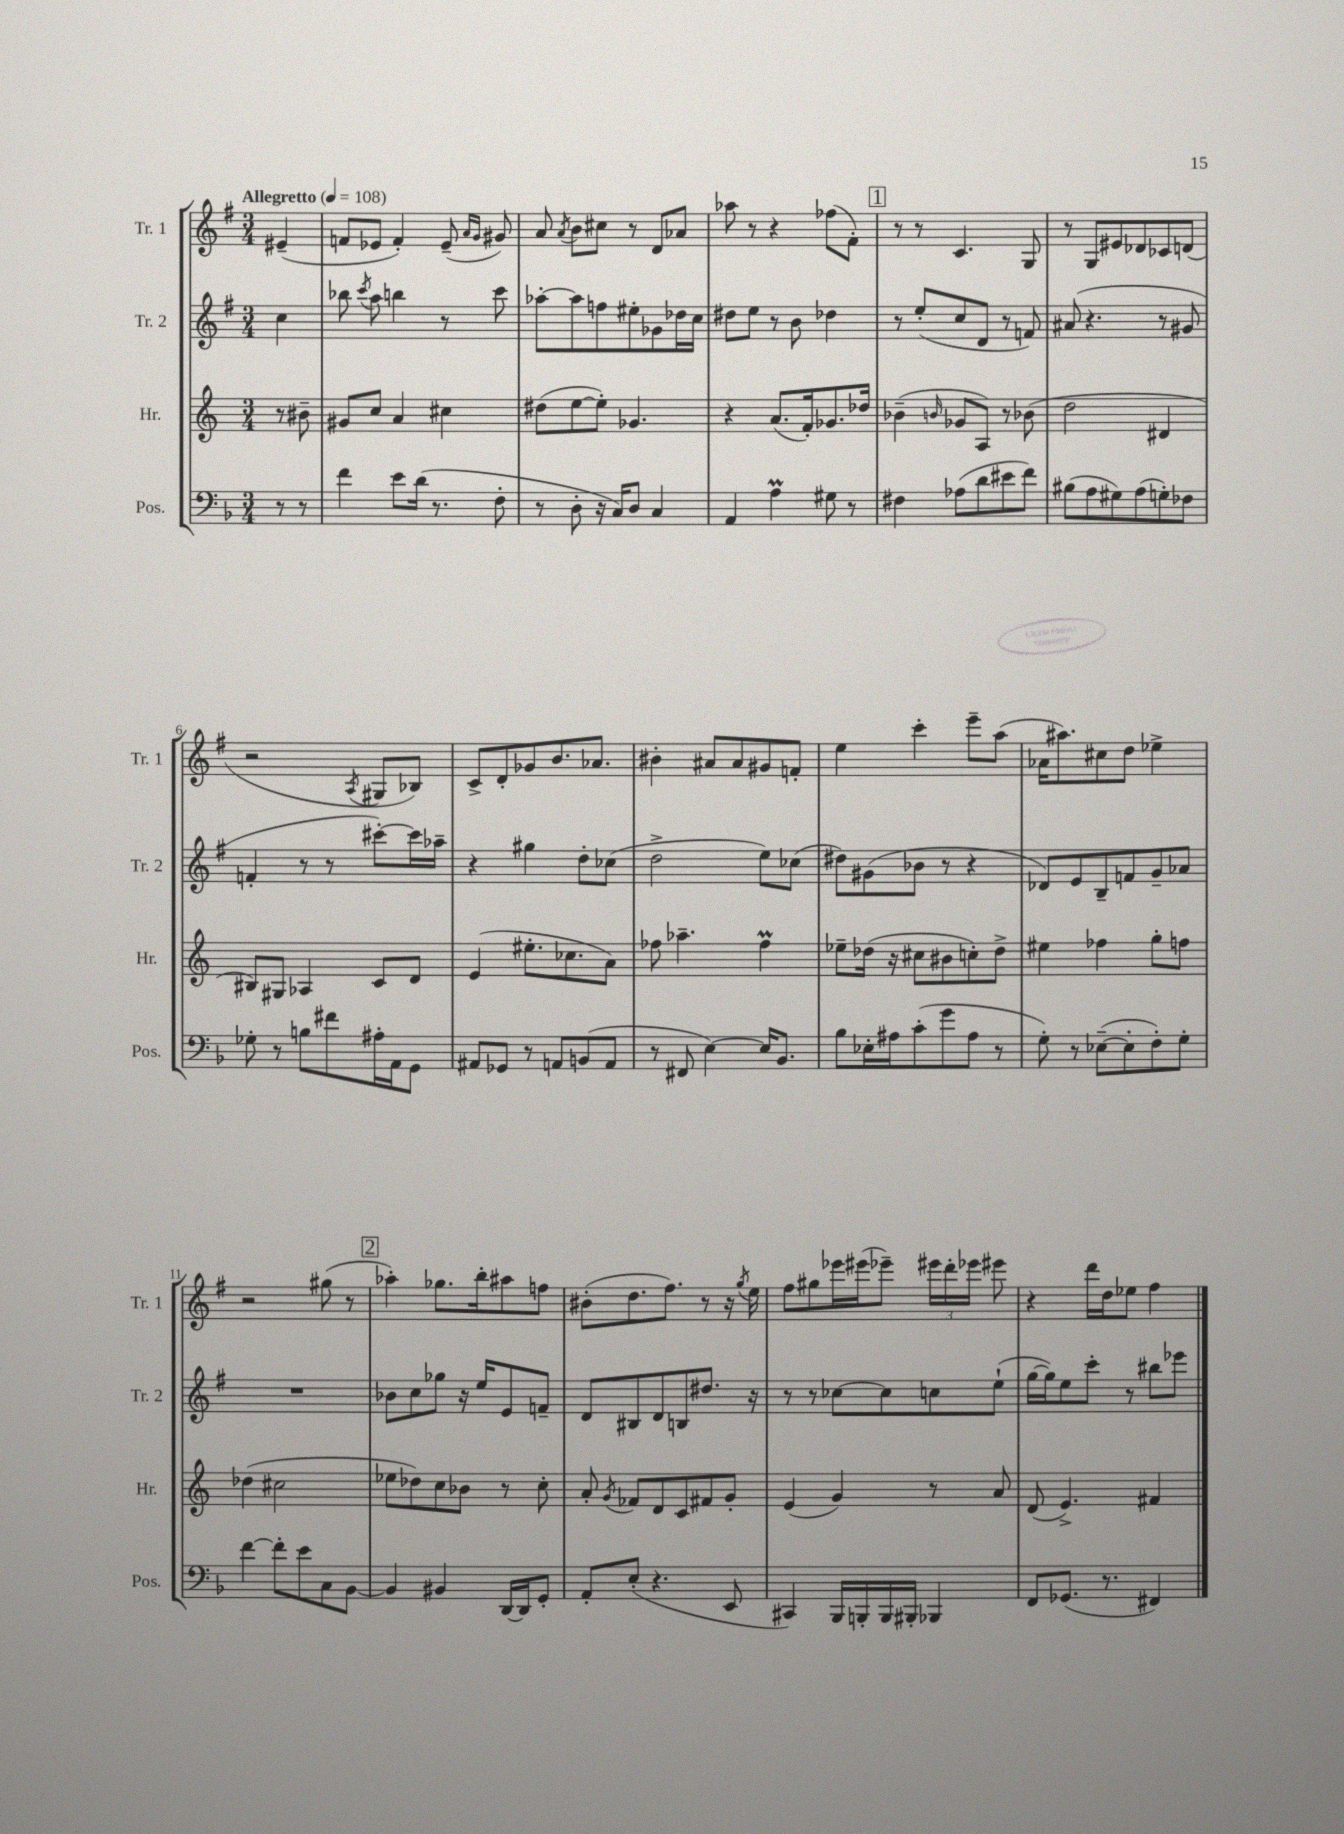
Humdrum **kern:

**kern	**kern	**kern	**kern
*part4	*part3	*part2	*part1
*staff4	*staff3	*staff2	*staff1
*I"Pos.	*I"Hr.	*I"Tr. 2	*I"Tr. 1
*I'Pos.	*I'Hr.	*I'Tr. 2	*I'Tr. 1
*clefF4	*clefG2	*clefG2	*clefG2
*k[b-]	*k[]	*k[f#]	*k[f#]
*M3/4	*M3/4	*M3/4	*M3/4
*MM108	*MM108	*MM108	*MM108
=	=	=	=
!	!	!	!LO:TX:a:B:t=Allegretto
8r	8r	4cc\	(4e#X~/
8r	8b#X~\	.	.
=1	=1	=1	=1
4f\	8g#X/L	8bb-X\	8fn/L
.	.	8qccc/	.
.	8cc/J	8aa\	8e-X/J
8e\L	4a/	4bbn\	4f'/)
(16d\Jk	.	.	.
8.r	.	.	.
.	4cc#X\	8r	(8e-~/
.	.	.	16qqa/LL
.	.	.	16qqg/JJ
8F'\	.	8ccc\	8g#X/)
=2	=2	=2	=2
8r	(8dd#X\L	[8aa-X'\L	8a/
.	.	.	8qa/
8D'\	[8ee\	8aa-\]	8b\L
16r	8ee'\J])	8ffn\	8cc#X\J
16C/KL)	.	.	.
8D/J	4.g-X/	8ee#X'\	8r
4C/	.	8g-X\	8d/L
.	.	16dd-X\L	8a-X/J
.	.	16cc\JJ	.
=3	=3	=3	=3
4AA/	4r	8dd#X\L	8aa-X\
.	.	8ee\J	8r
4Am\	(8.a/L	8r	4r
.	.	8b\	.
.	16f'/k)	.	.
8G#X\	8.g-X/	4dd-X\	(8ff-X\L
8r	.	.	8f#'\J)
.	16dd-X/Jk	.	.
!!LO:REH:place=s1:t=1
=4	=4	=4	=4
4F#X\	(4b-X~\	8r	8r
.	.	(8ee'/L	8r
.	16qqbn/	.	.
(8A-X\L	8g-X/L	8cc/	4.c/
8d\	8A/J)	8d/J	.
8e#X\	8r	8r	.
8f\J)	(8b-X\	8fn/)	8G/
=5	=5	=5	=5
(8B#X\L	2dd\	(8a#X/	8r
8A\	.	4.r	8G/L
8G#X\)	.	.	8e#X/
(8A\	.	.	8d-X/
8Gn'\)	4d#X/	8r	8c-X/
8F-X\J	.	8g#X/	(8dn/J
!!LO:LB:g=z
=6	=6	=6	=6
8G-X'\	8B#X/L)	4fn'/	2r
8r	8G#X/J	.	.
8Bn\L	4A-X/	8r	.
8f#X\	.	8r	.
.	.	.	8qA/
16A#X'\L	8c/L	[8ccc#X'\L)	8G#X/L
16AA\J	.	.	.
8GG\J	8d/J	16ccc#\L]	8B-X/J)
.	.	16aa-X~\JJ	.
=7	=7	=7	=7
8AA#X/L	(4e/	4r	8c^/L
8GG-X/J	.	.	8d'/
8r	8.ee#X'\L	4gg#X\	8g-X/
8AAn/L	.	.	8.b/
.	8.cc-X\	.	.
(8BBn/	.	8dd'\L	.
.	.	.	8.a-X/J
8AA/J	8a\J)	(8cc-X\J	.
=8	=8	=8	=8
8r	8ff-X\	2dd^\	4b#X'\
8FF#X/	4.aa-X~\	.	.
[4E\)	.	.	8a#X/L
.	.	.	8a#/
16E/KL]	4ff-M\	8ee\L)	8g#X/
8.BB-/J	.	.	.
.	.	(8cc-X\J	8fn'/J
=9	=9	=9	=9
8B-\L	8ee-X~\L	8dd#X\L)	4ee\
16E-X'\L	(16dd-X\Jk	(8g#X\	.
16A#X\J	16r	.	.
(8c'\	8cc#X\L	8b-X\J	4ccc'\
8g\	8b#X\	8r	.
8A#\J	8ccn'\)	4r	8eee~\L
8r	8dd-^\J	.	(8aa\J
=10	=10	=10	=10
8G'\)	4ee#X\	8d-X/L)	16a-X\KL
.	.	.	8.aa#X\)
8r	.	8e/	.
([8E-X~\L	4ff-X\	8B~/	8cc#X\
8E-'\]	.	8fn/	8dd\J
8F'\)	8gg'\L	8g~/	4ee-X^\
8G'\J	8ffn\J	8a-X/J	.
!!LO:LB:g=z
=11	=11	=11	=11
[4f\	(4dd-X\	2.r	2r
8f'\L]	2cc#X\	.	.
8e\	.	.	.
8C\	.	.	(8gg#X\
[8BB-\J	.	.	8r
!!LO:REH:place=s1:t=2
=12	=12	=12	=12
4BB-/]	8ee-X\L	8b-X\L	4aa-X'\)
.	8dd-X\)	8cc\	.
4BB#X/	8cc\	8gg-X\J	8.gg-X\L
.	8b-X\J	16r	.
.	.	16ee/KL	16bb'\k
[16DD/LL	8r	8e/	8aa#X\
16DD/J]	.	.	.
8GG'/J	8cc'\	8fn~/J	8ffn\J
=13	=13	=13	=13
8AA'/L	8a'/	8d/L	(8b#X'\L
.	8qg/	.	.
(8E'/J	8f-X/L	8B#X/	8.dd\
4.r	8d/	8d/	.
.	.	.	8.ff#\J)
.	8c/	8Bn/	.
.	8f#X/	8.dd#X/J	8r
8EE/	8g'/J	.	16r
.	.	.	8qgg/
.	.	16r	16ee\
=14	=14	=14	=14
4CC#X/)	(4e/	8r	8ff#\L
.	.	8r	8gg#X\
16BBB-/LL	4g/)	[8cc-X\L	16eee-X\L
16BBBn'/	.	.	(16eee#X\J
16BBB/	.	8cc-\]	8eee-X~\J)
16BBB#X'/JJ	.	.	.
4BBB-X/	8r	8ccn\	24eee#X\LL
.	.	.	24ddd'\
.	.	.	24eee-X\JJ
.	8a/	(8ee`\J	8eee#X\
=15	=15	=15	=15
8FF/L	(8d/	[16gg\LL	4r
.	.	16gg\J])	.
(8.GG-X/J	4.e^/)	8ee\	.
.	.	8ccc'\J	16ddd\LL
8.r	.	.	16dd\J
.	.	8r	8ee-X\J
4FF#X/)	4f#X/	8bb#X\L	4ff#\
.	.	8eee-X\J	.
==	==	==	==
*-	*-	*-	*-
